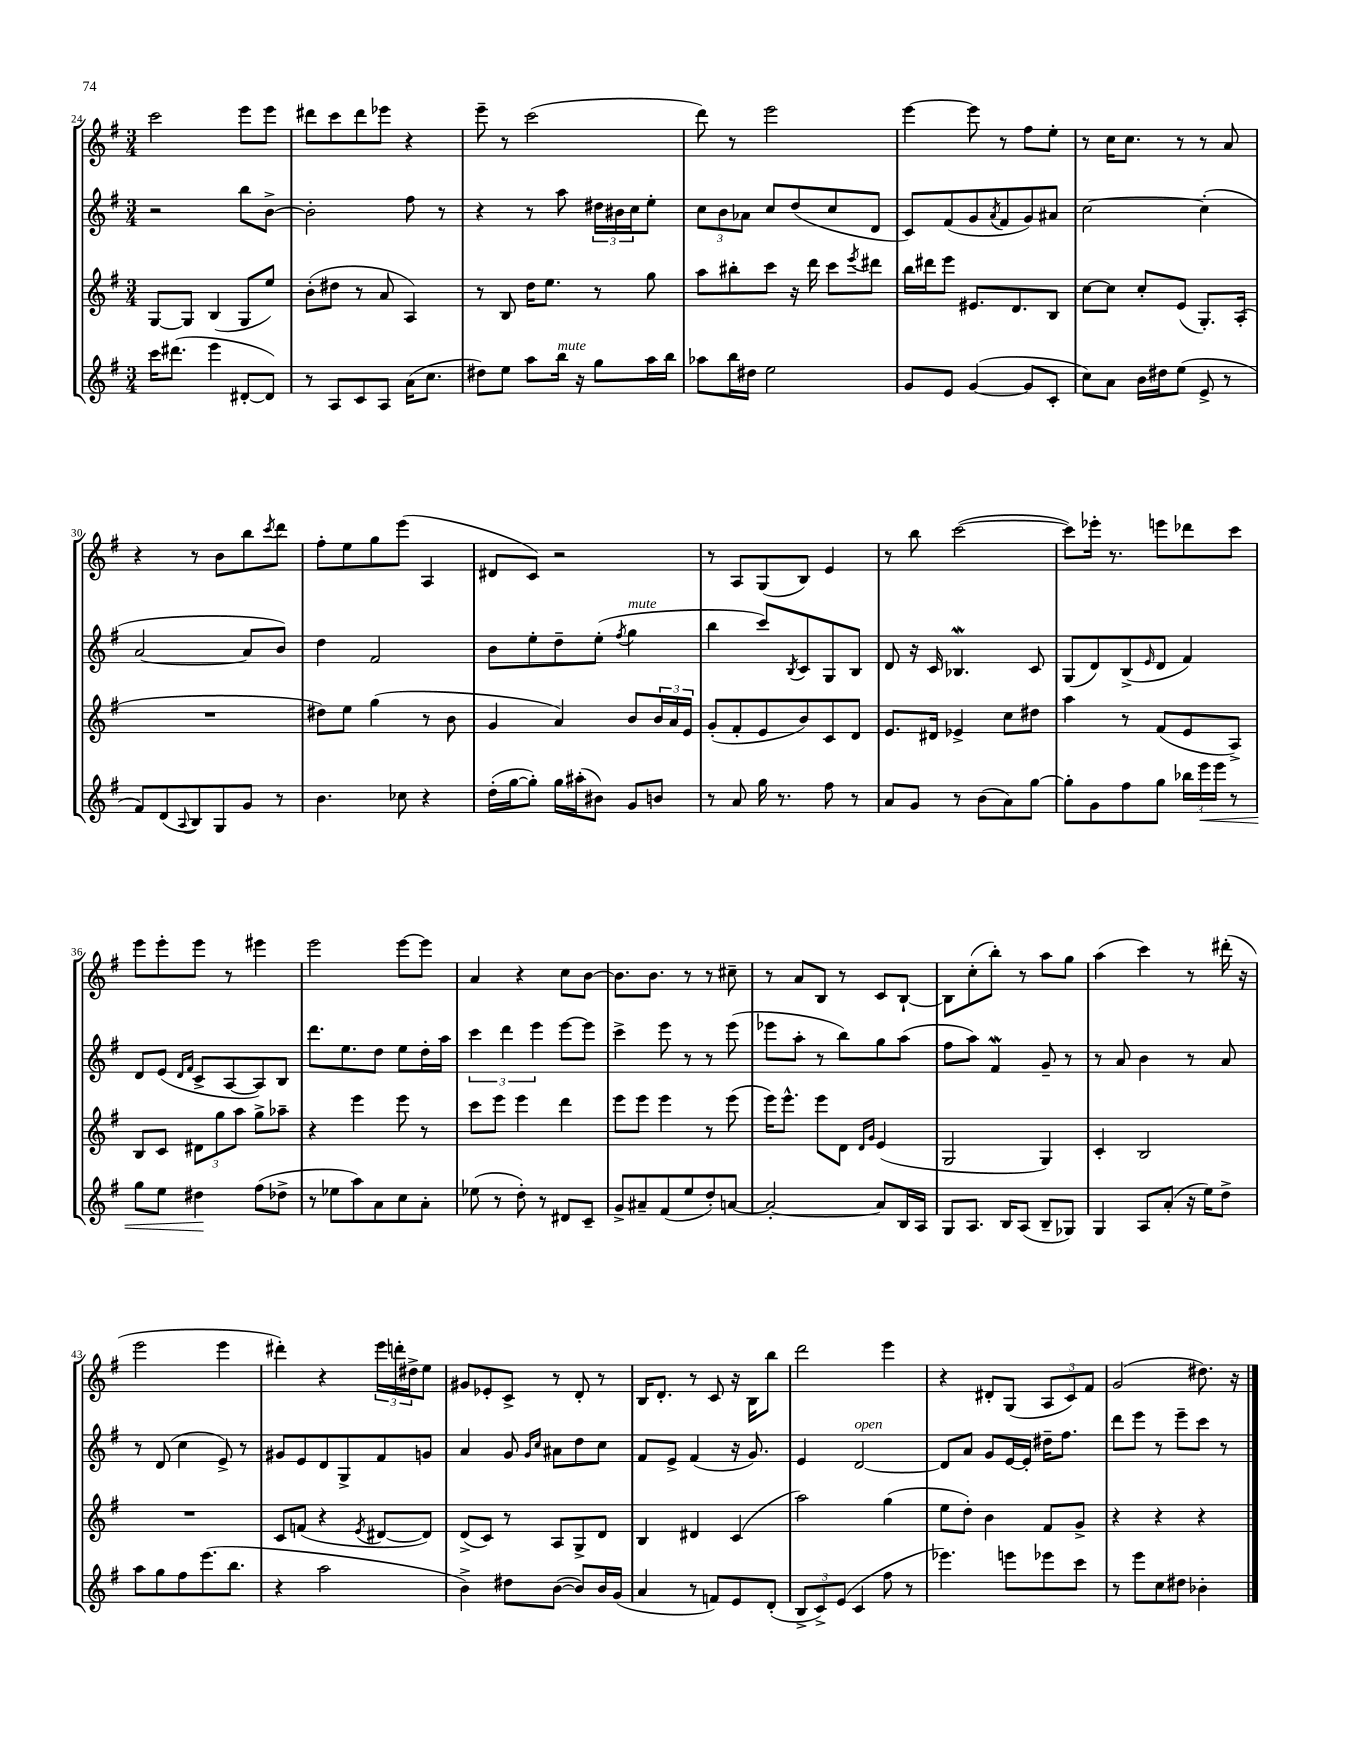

**kern	**dynam	**kern	**kern	**kern
*part4	*part4	*part3	*part2	*part1
*staff4	*staff4	*staff3	*staff2	*staff1
*clefG2	*	*clefG2	*clefG2	*clefG2
*k[f#]	*	*k[f#]	*k[f#]	*k[f#]
*M3/4	*	*M3/4	*M3/4	*M3/4
=24	=24	=24	=24	=24
16ccc\KL	.	[8G/L	2r	2ccc\
(8.ddd#X\J	.	.	.	.
.	.	8G/J]	.	.
4eee\	.	(4B/	.	.
[8d#X'/L	.	8G/L	8bb\L	8eee\L
8d#/J])	.	8ee/J)	[8b^\J	8eee\J
=25	=25	=25	=25	=25
8r	.	(8b'\L	2b'\]	8ddd#X\L
8A/L	.	8dd#X\J	.	8ccc\
8c/	.	8r	.	8ddd#\
8A/J	.	8a/	.	8eee-X\J
(16a\KL	.	4A/)	8ff#\	4r
8.cc\J	.	.	.	.
.	.	.	8r	.
=26	=26	=26	=26	=26
8dd#X\L)	.	8r	4r	8eee~\
8ee\J	.	8B/	.	8r
8aa\L	.	16dd\KL	8r	(2ccc\
.	.	8.ee\J	.	.
!LO:TX:a:i:t=mute	!	!	!	!
16bb\Jk	.	.	8aa\	.
16r	.	.	.	.
8gg\L	.	8r	24dd#X\LL	.
.	.	.	24b#X\	.
.	.	.	24cc\J	.
16aa\L	.	8gg\	8ee'\J	.
16bb\JJ	.	.	.	.
=27	=27	=27	=27	=27
8aa-X\L	.	8aa\L	12cc\L	8ddd\)
.	.	.	12b\	.
16bb\L	.	8bb#X'\	.	8r
.	.	.	12a-X\J	.
16dd#X\JJ	.	.	.	.
2ee\	.	8ccc\J	8cc/L	2eee\
.	.	16r	(8dd/	.
.	.	16ddd\	.	.
.	.	8ccc\L	8cc/	.
.	.	8qeee/	.	.
.	.	8ddd#X\J	8d/J	.
=28	=28	=28	=28	=28
8g/L	.	16bb\LL	8c/L)	[4eee\
.	.	16ddd#X\J	.	.
8e/J	.	8eee\J	(8f#/	.
([4g/	.	8.e#X/L	8g/	8eee\]
.	.	.	8qa/	.
.	.	.	8f#/	8r
.	.	8.d/	.	.
8g/L]	.	.	8g/)	8ff#\L
8c'/J	.	8B/J	8a#X/J	8ee'\J
=29	=29	=29	=29	=29
8cc\L)	.	[8cc\L	[2cc\	8r
8a\J	.	8cc\J]	.	16cc\KL
.	.	.	.	8.cc\J
16b\LL	.	8cc'/L	.	.
16dd#X\J	.	.	.	.
(8ee\J	.	(8e/J	.	8r
8e^/	.	8.G'/L)	(4cc'\]	8r
8r	.	.	.	8a/
.	.	(16A'/Jk	.	.
!!LO:LB:g=z
=30	=30	=30	=30	=30
8f#/L)	.	2.r	[2a/	4r
(8d/	.	.	.	.
8qqA/	.	.	.	.
8B/)	.	.	.	8r
8G/	.	.	.	8b\L
8g/J	.	.	8a/L]	8bb\
.	.	.	.	8qccc/
8r	.	.	8b/J)	8ddd\J
=31	=31	=31	=31	=31
4.b\	.	8dd#X\L)	4dd\	8ff#'\L
.	.	8ee\J	.	8ee\
.	.	(4gg\	2f#/	8gg\
8cc-X\	.	.	.	(8eee\J
4r	.	8r	.	4A/
.	.	8b\	.	.
=32	=32	=32	=32	=32
(16dd'\LL	.	4g/	8b\L	8d#X/L
[16gg\J	.	.	.	.
8gg'\J])	.	.	8ee'\	8c/J)
16gg\LL	.	4a/)	8dd~\	2r
(16aa#X'\J	.	.	.	.
8b#X\J)	.	.	(8ee'\J	.
.	.	.	8qff#/	.
!	!	!	!LO:TX:a:i:t=mute	!
8g/L	.	8b/L	4gg\	.
8bn/J	.	24b/L	.	.
.	.	24a/	.	.
.	.	24e/JJ	.	.
=33	=33	=33	=33	=33
8r	.	(8g'/L	4bb\	8r
8a/	.	8f#'/	.	8A/L
16gg\	.	8e/	8ccc/L)	(8G/
8.r	.	.	.	.
.	.	.	8qB/	.
.	.	8b/)	8c/	8B/J)
8ff#\	.	8c/	8G/	4e/
8r	.	8d/J	8B/J	.
=34	=34	=34	=34	=34
8a/L	.	8.e/L	8d/	8r
8g/J	.	.	16r	8bb\
.	.	16d#X/Jk	16c/	.
8r	.	4e-X^/	4.B-Xw/	([2ccc\
(8b\L	.	.	.	.
8a\)	.	8cc\L	.	.
[8gg\J	.	8dd#X\J	8c/	.
=35	=35	=35	=35	=35
8gg'\L]	.	4aa\	(8G/L	8ccc\L])
8g\	.	.	8d/)	16eee-X'\Jk
.	.	.	.	8.r
8ff#\	.	8r	(8B^/	.
.	.	.	16qqe/	.
8gg\J	.	(8f#/L	8d/J	8eeen\L
24bb-X\LL	.	8e/	4f#/)	8ddd-X\
!	!LO:HP:b	!	!	!
24eee\	<	.	.	.
24eee\JJ	.	.	.	.
8r	.	8A^/J)	.	8ccc\J
!!LO:LB:g=z
=36	=36	=36	=36	=36
8gg\L	.	8B/L	8d/L	8eee\L
8ee\J	.	8c/J	(8e/J	8eee'\
.	.	.	16qqd/LL	.
.	.	.	16qqf#/JJ	.
4dd#X\	.	12d#X\L	8c^/L	8eee\J
.	.	12gg\	.	.
.	.	.	[8A/	8r
.	.	12aa\J	.	.
(8ff#\L	[	8gg^\L	8A/])	4eee#X\
8dd-X^\J	.	8aa-X~\J	8B/J	.
=37	=37	=37	=37	=37
8r	.	4r	8.ddd\L	2eee\
8ee-X\L	.	.	.	.
.	.	.	8.ee\	.
8aa\)	.	4eee\	.	.
8a\	.	.	8dd\J	.
8cc\	.	8eee\	8ee\L	[8eee\L
8a'\J	.	8r	16dd'\L	8eee\J]
.	.	.	16aa\JJ	.
=38	=38	=38	=38	=38
(8ee-X\	.	8ccc\L	6ccc\	4a/
8r	.	8eee\J	.	.
.	.	.	6ddd\	.
8dd'\)	.	4eee\	.	4r
.	.	.	6eee\	.
8r	.	.	.	.
8d#X/L	.	4ddd\	[8eee\L	8cc\L
8c~/J	.	.	8eee\J]	[8b\J
=39	=39	=39	=39	=39
8g^/L	.	8eee\L	4ccc^\	8.b\L]
8a#X~/	.	8eee\J	.	.
.	.	.	.	8.b\J
(8f#/	.	4eee\	8eee\	.
8ee/	.	.	8r	8r
8dd'/)	.	8r	8r	8r
[8an/J	.	(8eee\	(8eee\	8cc#X~\
=40	=40	=40	=40	=40
2a'/_	.	16eee\KL)	8eee-X\L	8r
.	.	8.eee^^\J	.	.
.	.	.	8aa'\J	8a/L
.	.	8eee\L	8r	8B/J
.	.	8d\J	8bb\L)	8r
.	.	16qqd/LL	.	.
.	.	16qqg/JJ	.	.
8a/L]	.	(4e/	8gg\	8c/L
16B/L	.	.	(8aa\J	[8B`/J
16A/JJ	.	.	.	.
=41	=41	=41	=41	=41
8G/L	.	2G/	8ff#\L	8B\L]
8.A/J	.	.	8aa\J)	(8cc'\
.	.	.	4f#W/	8bb'\J)
16B/KL	.	.	.	.
(8A/J	.	.	.	8r
8B~/L	.	4G/)	8g~/	8aa\L
8G-X/J)	.	.	8r	8gg\J
=42	=42	=42	=42	=42
4G/	.	4c'/	8r	(4aa\
.	.	.	8a/	.
8A/L	.	2B/	4b\	4ccc\)
(8a'/J	.	.	.	.
16r	.	.	8r	8r
16ee\KL)	.	.	.	.
8dd^\J	.	.	8a/	(16ddd#X'\
.	.	.	.	16r
!!LO:LB:g=z
=43	=43	=43	=43	=43
8aa\L	.	2.r	8r	2eee\
8gg\	.	.	(8d/	.
8ff#\	.	.	4cc\	.
(8.eee\	.	.	.	.
.	.	.	8e^/)	4eee\
8.bb\J	.	.	.	.
.	.	.	8r	.
=44	=44	=44	=44	=44
4r	.	8c/L	8g#X/L	4ddd#X'\)
.	.	(8fn/J	8e/	.
2aa\	.	4r	8d/	4r
.	.	.	8G^/	.
.	.	8qe/	.	.
.	.	[8d#X/L	8f#/	24eee\LL
.	.	.	.	24dddn'\
.	.	.	.	24dd#X^\J
.	.	8d#/J])	8gn/J	8ee\J
=45	=45	=45	=45	=45
4b^\)	.	(8d^/L	4a/	8g#X/L
.	.	8c/J)	.	8e-X'/
8dd#X\L	.	8r	8g/	8c^/J
.	.	.	16qqg/LL	.
.	.	.	16qqcc/JJ	.
([8b\J	.	8A/L	8a#X\L	8r
8b/L])	.	8G^/	8dd\	8d'/
16b/L	.	8d/J	8cc\J	8r
(16g/JJ	.	.	.	.
=46	=46	=46	=46	=46
4a/	.	4B/	8f#/L	16B/KL
.	.	.	.	8.d'/J
.	.	.	8e^/J	.
8r	.	4d#X/	(4f#/	8r
8fn/L)	.	.	.	8c/
8e/	.	(4c/	16r	16r
.	.	.	8.g/)	16B\KL
(8d'/J	.	.	.	8bb\J
=47	=47	=47	=47	=47
12B^/L	.	2aa\)	4e/	2ddd\
12c^/)	.	.	.	.
(12e/J	.	.	.	.
!	!	!	!LO:TX:a:i:t=open	!
4c/	.	.	[2d/	.
8ff#\	.	(4gg\	.	4eee\
8r	.	.	.	.
=48	=48	=48	=48	=48
4.eee-X\)	.	8ee\L	8d/L]	4r
.	.	8dd'\J)	8a/J	.
.	.	4b\	8g/L	8d#X'/L
8eeen\L	.	.	[16e/L	(8G/J
.	.	.	16e'/JJ]	.
8eee-X\	.	8f#/L	16dd#X~\KL	12A/L
.	.	.	8.ff#\J	.
.	.	.	.	12c/)
8ccc\J	.	8g^/J	.	.
.	.	.	.	12f#/J
=49	=49	=49	=49	=49
8r	.	4r	8ddd\L	(2g/
8eee\L	.	.	8eee\J	.
8cc\	.	4r	8r	.
8dd#X\J	.	.	8eee~\L	.
4b-X'\	.	4r	8ccc\J	8.dd#X\)
.	.	.	8r	.
.	.	.	.	16r
==	==	==	==	==
*-	*-	*-	*-	*-
